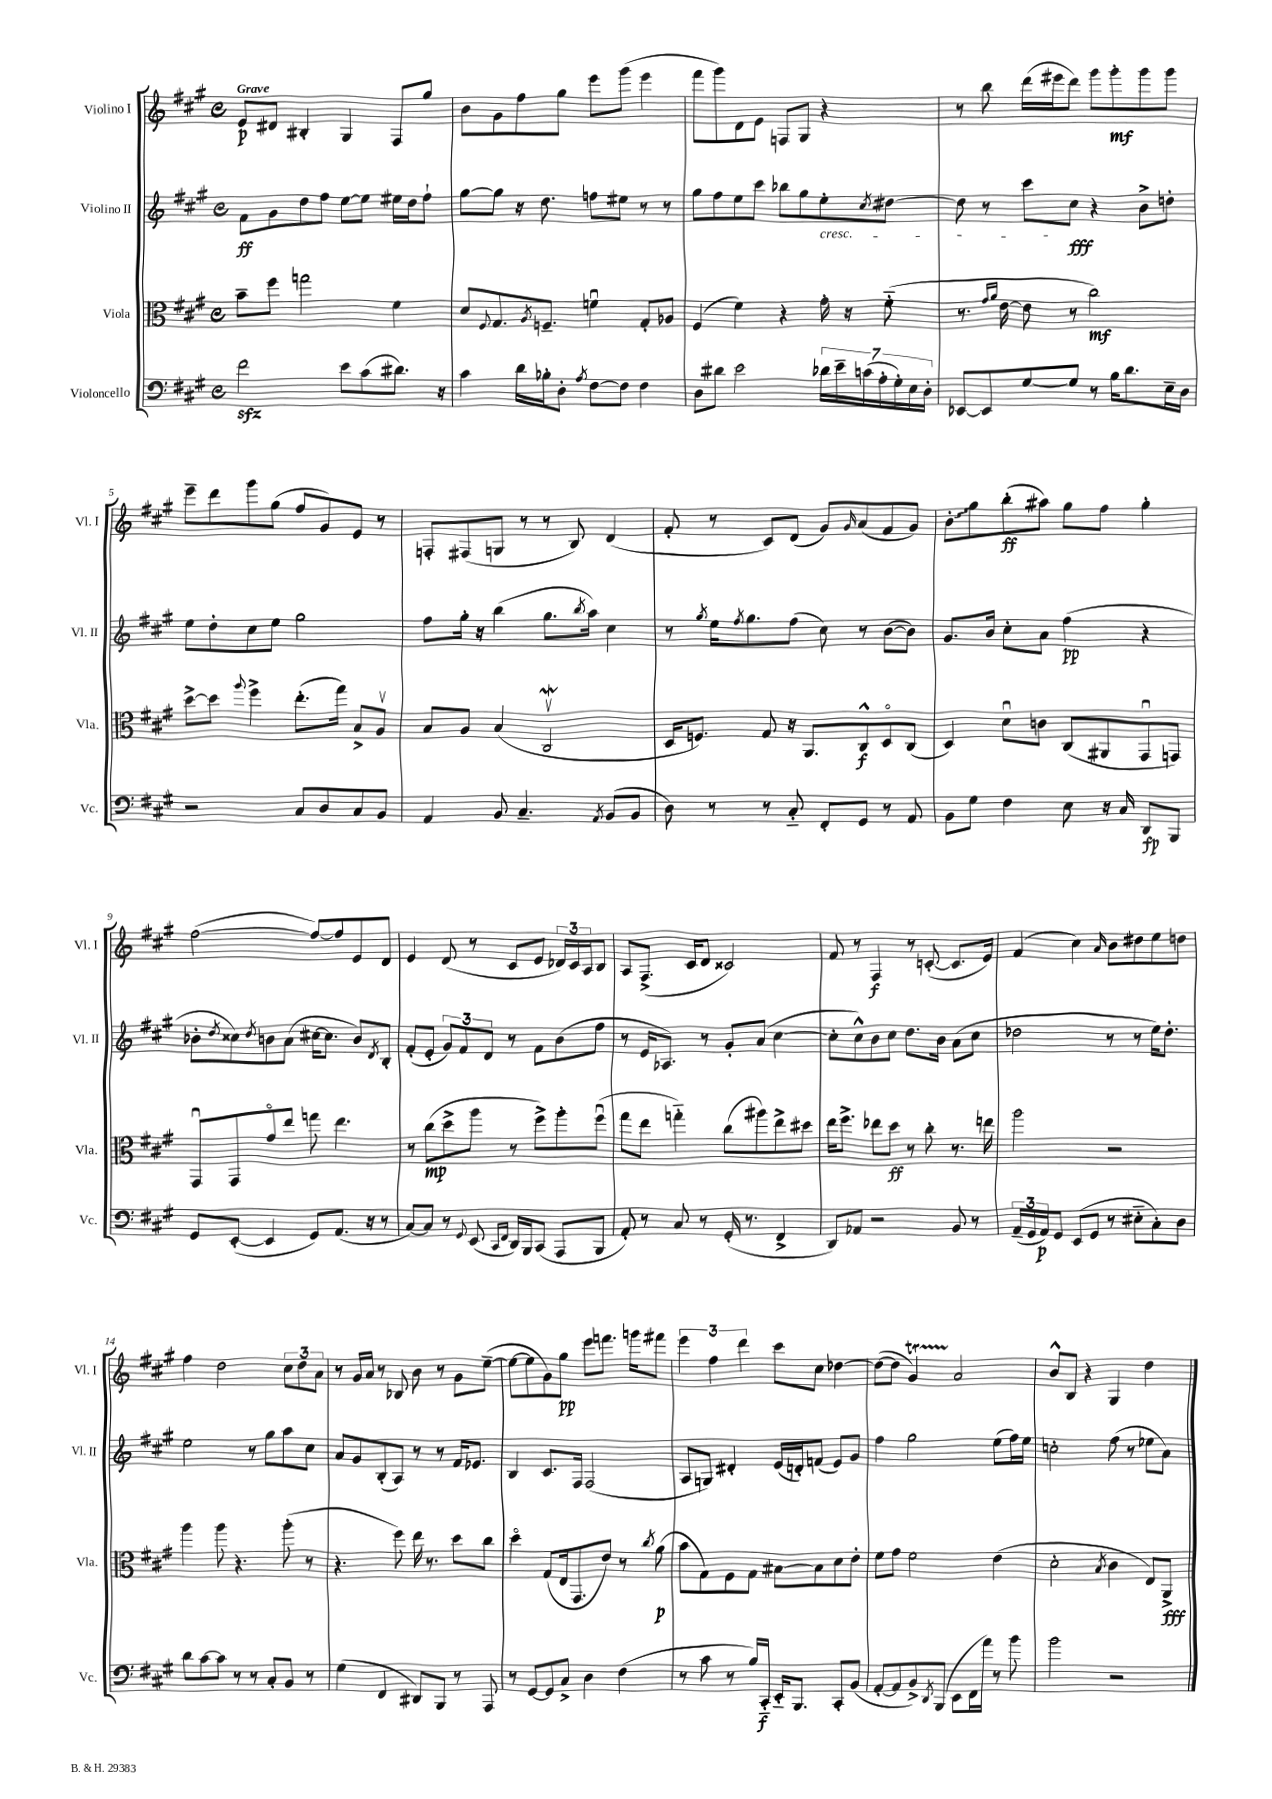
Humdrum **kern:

**kern	**kern	**kern	**kern
*staff4	*staff3	*staff2	*staff1
*clefF4	*clefC3	*clefG2	*clefG2
*k[f#c#g#]	*k[f#c#g#]	*k[f#c#g#]	*k[f#c#g#]
*M4/4	*M4/4	*M4/4	*M4/4
*met(c)	*met(c)	*met(c)	*met(c)
2f#\	8b~\L	8f#\L	8e/L
.	8ff#\J	8g#\	8d#/J
.	2gg\	8dd\	4B#'/
.	.	8ff#\J	.
8e\L	.	[8ee\L	4G#/
(8c#\	.	8ee\]J	.
8.d#\J)	4f#\	16ee#\LL	8F#/L
.	.	16dd\J	.
.	.	8ff#`\J	8gg#/J
16r	.	.	.
=	=	=	=
4c#\	8d/L	[8gg#\L	8b\L
.	8qqF#/	.	.
.	8.G#/	8gg#\]J	8g#\
16d\LL	.	16r	8ff#\
.	8qA/	.	.
16B-'\J	8.F~/J	8.dd\	.
8D'\J	.	.	8gg#\J
8qA/	.	.	.
[8F#\L	4fu\	8ff\L	8eee\L
8F#\]J	.	8ee#\J	(8ggg#\J
4F#\	8G#'/L	8r	4eee\
.	8A-/J	8r	.
=	=	=	=
8D\L	(4F#/	8gg#\L	8fff#\L
8d#\J	.	8ff#\	8ggg#\)
2e\	4f#\)	8ee\	8d\
.	.	8ccc#\J	8e\J
.	4r	8bb-\L	8F/L
.	.	8gg#\	8G#/J
28d-\LL	16g#'\	8ee'\	4r
28e~\	.	.	.
.	16r	.	.
(28c\	.	.	.
28A'\	.	.	.
.	.	8qcc#/	.
.	(8f#'~\	[8dd#\J	.
28G#'\)	.	.	.
28E\	.	.	.
28D'\JJ	.	.	.
=	=	=	=
[8EE-/L	8.r	8dd#\]	8r
8EE-/]	.	8r	8bb\
.	16qqg#/LL	.	.
.	16qqa/JJ	.	.
.	[16e\	.	.
[8G#/	8e\]	8ccc#\L	(16ddd\LL
.	.	.	16eee#\J
8G#/]J	8r	8cc#\J	8ddd\J)
8r	2cc#\)	4r	8ggg#\L
16B\LK	.	.	8ggg#'\
8.d\	.	.	.
.	.	8b^\L	8ggg#\
16E~\L	.	8dd'\J	8ggg#\J
16D\JJ	.	.	.
=	=	=	=
2r	[8dd^\L	8ee\L	8eee~\L
.	8dd\]J	8dd'\	8ddd\
.	8qqaa/	.	.
.	4ff#^\	8cc#\	8ggg#\
.	.	8ee\J	(8gg#\J
8C#/L	(8.ee'\L	2gg#\	8ff#/L
8D/	.	.	8g#/)
.	16gg#\Jk)	.	.
8C#/	8B^/L	.	8e/J
8BB/J	8Av/J	.	8r
=	=	=	=
4AA/	8B/L	8ff#\L	8F'/L
.	8A/J	16gg#'\Jk	(8F#/
.	.	16r	.
8BB/	(4B/	(4bb\	8G/J
4.C#~/	.	.	8r
.	2C#v/	8.gg#\L	8r
.	.	.	8B/)
.	.	8qbb/	.
.	.	16aa\Jk)	.
8qAA/	.	.	.
(8BB/L	.	4cc#\	(4d/
8BB/J	.	.	.
=	=	=	=
8D\)	16D/LK	8r	8f#'/
.	8.F/J)	.	.
.	.	8qgg#/	.
8r	.	16ee\LK	8r
.	.	8qff#/	.
.	.	8.gg#\	.
8r	8G#/	.	8c#/L)
8C#'~/	16r	(8ff#\J	(8d/J
.	8.AA/L	.	.
8FF#'/L	.	8cc#\)	8g#/L)
.	.	.	16qqg#/
8GG#/J	8C#^^/	8r	(8a/
8r	8Do/	([8b\L	8f#/
8AA/	(8C#/J	8b\]J)	8g#/J)
=	=	=	=
8BB\L	4D/)	8.g#/L	8b'\L
8G#\J	.	.	8gg#\
.	.	16b/Jk	.
4F#\	8du\L	8cc#'\L	(8bb'\
.	8c\J	8a\J	8aa#\J)
8E\	(8C#/L	(4ff#\	8gg#\L
16r	8AA#/	.	8ff#\J
16C#/	.	.	.
8DD/L	8GG#u/	4r	4gg#'\
8BBB/J	8GG/J)	.	.
=	=	=	=
8GG#/L	8GG#u/L	8b-'\L	([2ff#\
.	.	8qdd/	.
([8EE'/J	8GG#/	8cc##\)	.
.	.	8qdd/	.
4EE/]	8g#o/	8b\	.
.	8ee/J	(8a\J	.
8GG#/L)	8gg\	[16cc#\LK	8ff#/_L)
.	.	8.cc#\]J	.
(8.AA/J	4.ee\	.	8ff#/]
.	.	8b/L)	8e/
16r	.	.	.
.	.	8qd/	.
8r	.	8B'/J	8d/J
=	=	=	=
[8C#/L)	8r	(8f#'/L	4e/
8C#/]J	(8cc#\L	8e'/J	.
8r	8dd^\	12g#/L)	(8d/
.	.	12f#/	.
8qqGG#/	.	.	.
(8EE/	8aa\J	.	8r
.	.	12d/J	.
16qqCC#/LL	.	.	.
16qqFF#/JJ	.	.	.
16DD/LL)	8r	8r	8c#/L
16BBB/J	.	.	.
(8CC#/J	8ff#^\L)	8f#\L	8e/J
8AAA/L	8aa'\	(8b\	24d-/LL)
.	.	.	24c#/
.	.	.	24A/J
8BBB/J	(8ff#u\J	8ff#\J	8B/J
=	=	=	=
8AA'/)	8gg#\L	8r	8A/L
8r	8ee\J	16e/LK	(8.F#^/J
.	.	8.A-/J)	.
8C#/	4gg'~\)	.	.
.	.	.	16c#/LK
8r	.	8r	8d/J
(16GG#'/	(8cc#\L	8g#'/L	2c##/)
8.r	.	.	.
.	8aa#\)	(8a/J	.
4FF#^/	8ee^\	[4cc#\	.
.	8dd#\J	.	.
=	=	=	=
8DD/L)	16ee\LK	8cc#'\]L	8f#/
.	8.ff#^\J	.	.
8AA-/J	.	8cc#^^\)	8r
2r	8ee-\L	8b\	4F#/
.	8dd\J	8cc#\J	.
.	8r	8.dd\L	8r
.	8cc#'\	.	([8c'/
.	.	16b\Jk	.
8BB/	8.r	(8a\L	8.c/]L
8r	.	8cc#\J	.
.	16ee\	.	16e/Jk)
=	=	=	=
(24AA~/LL	2aa\	2dd-\	(4f#/
24GG#/	.	.	.
24AA/J)	.	.	.
8GG#/J	.	.	.
(8EE/L	.	.	4cc#\)
8GG#/J	.	.	.
.	.	.	16qqa/
8r	2r	8r	8b\L
8E#'~\L	.	8r	8dd#\
8C#'\)	.	16ee\LK)	8ee\
.	.	8.dd-'\J	.
8D\J	.	.	8dd\J
=	=	=	=
8d\L	4aa\	2ee\	4ff#\
[8c#\	.	.	.
8c#\]J	8aa\	.	2dd\
8r	4.r	.	.
8r	.	8r	.
8C#'/L	.	8gg#\L	.
8BB/J	(8aa'\	8aa\	12cc#\L
.	.	.	12dd\
8r	8r	8cc#\J	.
.	.	.	12a\J
=	=	=	=
(4G#\	4.r	8a/L	8r
.	.	8g#/	16g#/LL
.	.	.	16a/JJ
4FF#/	.	(8B'/	8r
.	8ff#\)	8A/J)	8B-/
8DD#/L)	16ee\	8r	8b\
.	8.r	.	.
8BBB/J	.	8r	8r
8r	8dd\L	16f#/LK	8g#\L
.	.	8.e-/J	.
8AAA/	8cc#\J	.	([8ee~\J
=	=	=	=
8r	4ddo\	4B/	8ee\_L
[8GG#/L	.	.	8ee\]
8GG#/]	(8G#/L	8.c#/L	8g#\)
8C#^/J	16E/k	.	8gg#\J
.	8.GG#/	16F#/Jk	.
4D\	.	(2F#/	8eee\L
.	8e/J)	.	8.fff\J
(4F#\	8r	.	.
.	.	.	16ggg\LK
.	8qcc#/	.	.
.	(8a\	.	8fff#\J
=	=	=	=
8r	8b\L	8A/L	6eee\
8c#\	8G#\)	8G/J)	.
.	.	.	6ff#\
8r	8F#\	4d#'/	.
.	.	.	6ddd\
16B/LL)	8G#\J	.	.
16CC#'~/JJ	.	.	.
16EE'~/LK	[8B#\L	(16e/LL	8ccc#\L
8.BBB/J	.	16d'/J)	.
.	8B#\]	(8f/J	8cc#\J
8CC#'/L	8d\	8e/L)	[4dd-\
(8BB/J	8e'\J	8g#/J	.
=	=	=	=
[8AA'/L	8f#\L	4ff#\	(8dd-\_L
8AA/]	8g#\J	.	8dd-\]J
8BB^/)	2f#\	2gg#\	4g#/)
8qDD/	.	.	.
(8BBB/J	.	.	.
8EE\L	.	.	2a/
16FF#\L	.	.	.
16a\JJ)	.	.	.
8r	(4e\	(8ee\L	.
8b\	.	16ff#\L)	.
.	.	16ee\JJ	.
=	=	=	=
2b\	2d'\	2cc'\	8b^^/L
.	.	.	8B/J
.	.	.	4r
.	8qB/	.	.
2r	4c#\	(8ff#\	4G#/
.	.	8r	.
.	8E/L)	8ee-\L	4dd\
.	8AA^/J	8a\J)	.
==	==	==	==
*-	*-	*-	*-
